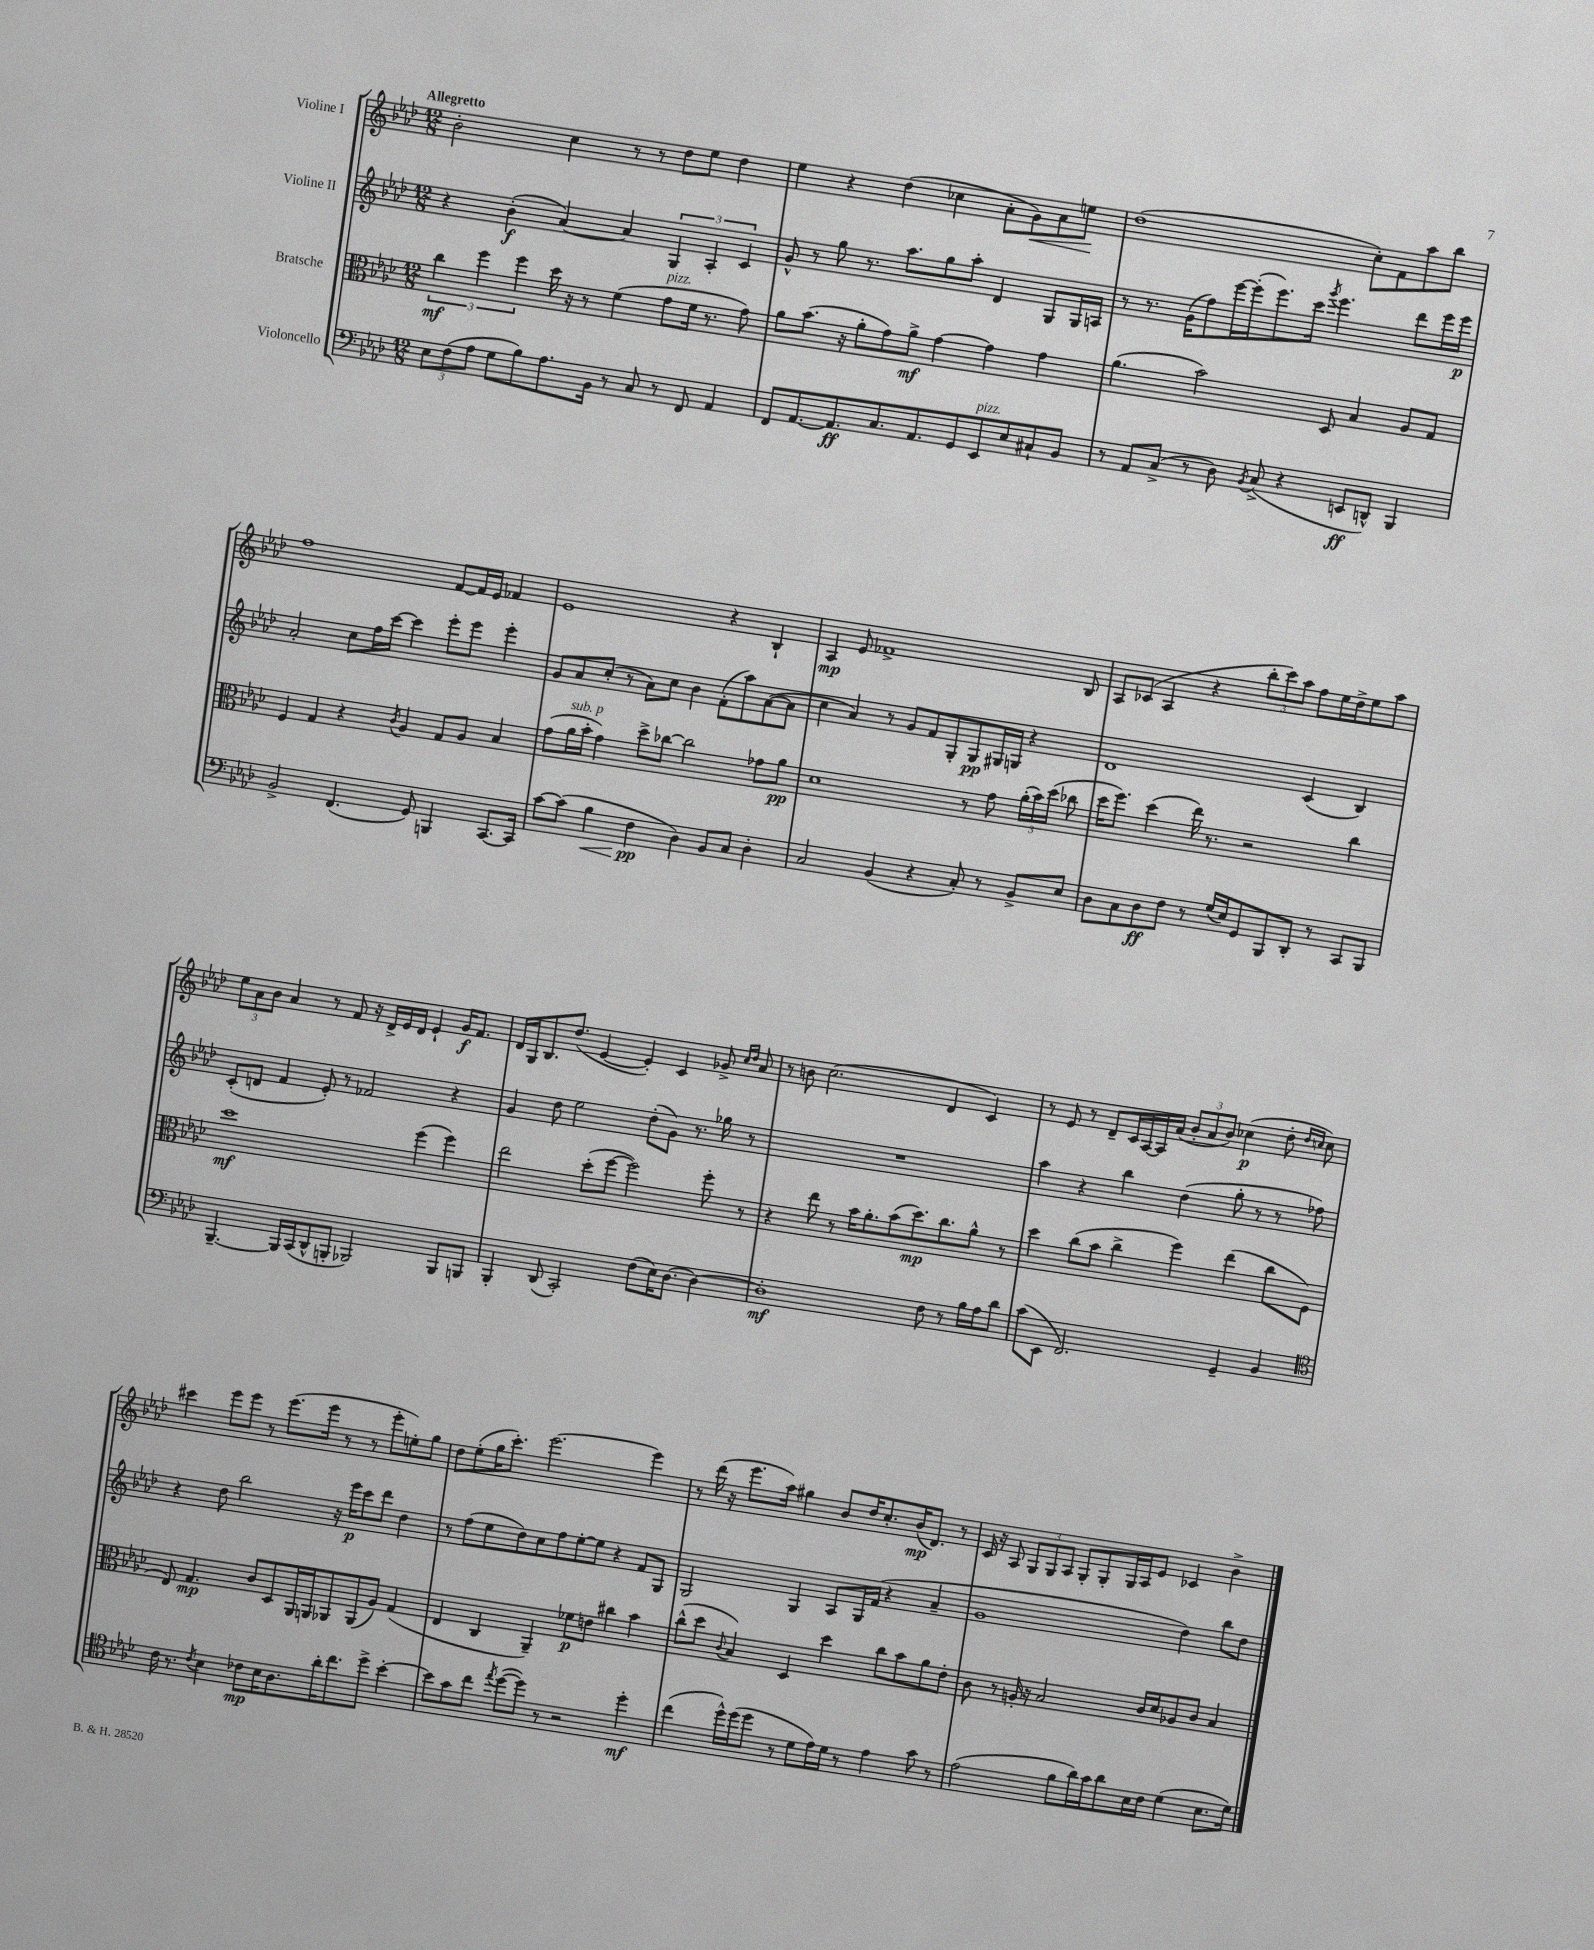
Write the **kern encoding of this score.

**kern	**kern	**kern	**kern
*staff4	*staff3	*staff2	*staff1
*clefF4	*clefC3	*clefG2	*clefG2
*k[b-e-a-d-]	*k[b-e-a-d-]	*k[b-e-a-d-]	*k[b-e-a-d-]
*M12/8	*M12/8	*M12/8	*M12/8
12E-\L	6cc\	4r	2b-'\
(12F\	.	.	.
12A-\J	6ff\	.	.
8G\L	.	(4b-'\	.
.	6ff\	.	.
8B-\)	.	.	.
8.A-\	16dd-\	[4a-/)	4cc\
.	16r	.	.
.	8r	.	.
16BB-\Jk	.	.	.
8r	(4f\	4a-/]	8r
8C/	.	.	8r
8r	8g\L	6G/	8dd-\L
8FF/	16f\Jk	.	8ee-\J
.	.	6A-'/	.
.	8.r	.	.
4AA-/	.	.	4dd-\
.	.	6c/	.
.	8g\)	.	.
=	=	=	=
8FF/L	8a-\L	8g^^/	4ee-\
[8.AA-/	(8.b-\J	8r	.
.	.	8gg\	4r
8.AA-/]	16r	.	.
.	8a-'\L	8.r	.
8.C/	8g\)	.	(4dd-\
.	.	8.aa-\L	.
.	8a-^\J	.	.
8.AA-/	.	.	.
.	[4g\	8gg\	4cc-\
8GG/	.	8aa-'\J	.
8EE-/	4g\]	4d-/	8a-'\L
8E-/	.	.	8g\)
8C#`/	4g\	8G/L	8a-\
8BB-/J	.	16G/L	8ee\J
.	.	16A/JJ	.
=	=	=	=
8r	(4.a-\	8r	(1dd-
8AA-/L	.	8.r	.
(8C^/J	.	.	.
.	.	(16g\LK	.
8r	2b-\)	8ff\)	.
8D-\)	.	[16eee-\L	.
.	.	(16eee-'\]J	.
8qBB-/	.	.	.
(8C^/	.	8.eee-\)	.
4r	.	.	.
.	.	16ccc\Jk	.
.	.	8qggg/	.
.	8D-/	4.eee-\	.
8EE/L	4B-/	.	8cc'\L)
8DD^^/J)	.	.	8f\
4BBB-/	8A-/L	8ddd-\L	8aa-\
.	8G/J	16eee-\L	8bb-\J
.	.	16eee-\JJ	.
=	=	=	=
2BB-^/	4F/	2a-'/	1ff
.	4G/	.	.
(4.FF/	4r	8cc\L	.
.	.	16ff\L	.
.	.	[16ccc\JJ	.
.	8qc/	.	.
.	4A-/	4ccc\]	.
8GG/)	.	.	.
4BBB/	8G/L	8eee-'\L	[8f/L
.	8A-/J	8eee-\J	16f/]L
.	.	.	16e-/JJ
[8.CC/L	4B-/	4eee-'\	4f-/
16CC/]Jk	.	.	.
=	=	=	=
[8c\L	(8g\L	8g/L	1e-
(8c\]J	16a-\L	8a-/	.
.	16b-'\JJ	.	.
4B-\	4g\)	(8cc'/J	.
.	.	8r	.
4F\	8dd-^\L	8a-\L)	.
.	[8cc-\J	8cc\J	.
4D-\)	2cc-\]	4b-\	.
8BB-/L	.	(8f'\L	4r
8C/J	.	8aa-\)	.
4D-'\	8g-\L	([8a-\	4B-`/
.	8a-\J	8a-\]J	.
=	=	=	=
2C/	1d-	4cc\	4A-/
.	.	4a-/)	8e-/
.	.	.	1f-^
(4BB-/	.	8r	.
.	.	8g/L	.
4r	.	8f/	.
.	.	8G'/	.
8C'/)	8r	8G/	.
8r	8g\	16G#/L	.
.	.	16G/JJ	.
8BB-^/L	(24a-'\LL	4r	.
.	24b-\)	.	.
.	(24dd-\JJ	.	.
8E-/J	8cc-\	.	8B-/
=	=	=	=
8D-\L	16dd-\LK	1d-	8A-/L
.	8.ff\J)	.	.
8C\	.	.	(8c-/J
8D-\	(4dd-\	.	4A-/
8F\J	.	.	.
8r	16ee-\)	.	4r
.	8.r	.	.
(16G/LL	.	.	.
16E-/J)	.	.	.
8GG/	2r	.	12bb-'\L
.	.	.	12ccc\)
8BBB-/	.	.	.
.	.	.	12aa-\J
8DD-'/J	.	(4c/	8ff\L
8r	.	.	16ee-\L
.	.	.	16dd-^\J
8CC/L	4cc\	4B-/)	8ee-\
8BBB-/J	.	.	8aa-\J
=	=	=	=
[4.BBB-~/	1dd-	(8c'/L	12ee-\L
.	.	.	12a-\
.	.	8d/J	.
.	.	.	12b-\J
.	.	4f/	4a-/
16BBB-/]LL	.	.	.
(16CC/J	.	.	.
8DD-^^/	.	8e-'/)	8r
8BBB'/J	.	8r	8f/
2BBB-/)	.	2f-/	16r
.	.	.	16d-^/LL
.	.	.	16e-/
.	.	.	16d-/JJ
.	(4ff\	.	4e-`/
8BBB-/L	4ff\)	4r	16g/LK
.	.	.	8.f/J
8BBB/J	.	.	.
=	=	=	=
4BBB-'/	2ee-\	4g/	16d-/LL
.	.	.	16G/J
.	.	.	8.B-/
(8DD-/	.	8dd-\	.
.	.	.	(8.dd-/J
2CC'/)	.	2ee-\	.
.	(8dd-'\L	.	[4e-/
.	[8ff\J	.	.
.	2ff\])	.	4e-'/])
(8F\L	.	(8dd-'\L	.
16E-\K)	.	8g\J)	4c/
[8.D-\J	.	.	.
.	.	8.r	.
4D-\_	8ff'\	.	8g-^/
.	.	16gg-\	.
.	.	.	16qqcc/LL
.	.	.	16qqdd-/JJ
.	8r	8r	8a-/
=	=	=	=
1D-']	4r	1.r	8r
.	.	.	8b\
.	8ee-\	.	(2.cc\
.	8r	.	.
.	16b-\LK	.	.
.	8.a-'\	.	.
.	(8b-\	.	.
.	8.dd-\)	.	.
8F\	.	.	4d-/
.	8.cc\	.	.
8r	.	.	.
16B-\LL	8a-^^\J	.	4c/)
16A-\J	.	.	.
8d-\J	8r	.	.
=	=	=	=
(8c\L	4dd-\	4aa-\	8r
8EE-\J	.	.	8e-/
2.FF/)	(8cc\L	4r	8r
.	8b-\J	.	8d-~/L
.	4cc^\	4bb-\	16c/L
.	.	.	[16A-/
.	.	.	16A-/]
.	.	.	(16a-/JJ
.	4ff\)	(4dd-\	12b-'/L
.	.	.	12a-/
.	.	.	12b-/J)
4GG~/	(4ee-\	8gg'\	(4cc-\
.	.	8r	.
4BB-/	8cc\L	8r	8dd-'\
.	.	.	16qqdd-/LL
.	.	.	16qqcc/JJ
.	8F\J	8ff-\)	8cc\)
=	=	=	=
*clefC4	*	*	*
16c\	8E-/)	4r	4ccc#\
8.r	.	.	.
.	4.G/	.	.
8qc/	.	.	.
4B-\	.	8dd-\	8eee-\L
.	.	2bb-\	8eee-\J
8c-\L	8c/L	.	8r
16B-\K	8D-/	.	(8.eee-\L
8.A-\	.	.	.
.	16AA-/L	.	.
.	16AA/J	.	16eee-\Jk
16a-'\K	8AA-/	16r	8r
8.cc\	.	16eee-\LK	.
.	(8AA-/	8ccc\	8r
8dd-^\J	8A-/J)	8ddd-\J	8eee-'\L
[4b-'\	(4G/	4dd-\	8ee'\)
.	.	.	8gg\J
=	=	=	=
8b-\]L	4E-/	8r	8dd-\L
8g\	.	(8ff\L	(8ee-'\
8cc\J	4C/	8ee-\	16gg\K
.	.	.	8.ccc'\J)
8qee-/	.	.	.
([8dd-\L	.	8dd-\)	.
8dd-\]J)	4AA-~/)	8cc\	[2.eee-\
8r	.	8ff\	.
2r	8f-\L	[8ee-'\	.
.	8e\J	8ee-\]J	.
.	4cc#\	4r	.
4dd-'\	4b-\	8f/L	4eee-\]
.	.	8G/J	.
=	=	=	=
(4cc\	(8cc^^\L	2G/	8r
.	8dd-\J	.	(16ddd-\
.	.	.	16r
.	8qqc/	.	.
16dd-^^\LL)	4B-/)	.	8.eee-\L
(16dd-\J	.	.	.
8dd-\J	.	.	.
.	.	.	16aa-\Jk)
8r	4D-/	4G/	4gg#\
8d-\L	.	.	.
16e-\L)	4dd-\	8A-/L	8b-/L
16d-\JJ	.	.	.
8r	.	16G/L	16dd-/K
.	.	(16f/JJ	8.cc'/
4e-\	8cc\L	4r	.
.	8b-\	.	(16b-/K
.	.	.	8.d-/J)
8g\	8a-\	4a-~/	.
8r	8e-'\J	.	8r
=	=	=	=
(2e-\	8c\	1g	16c/
.	.	.	16r
.	8r	.	8A-/
.	16A'/	.	12G/L
.	16r	.	.
.	.	.	12G/
.	2B-/	.	.
.	.	.	12A-/J
8f\L	.	.	8G'/L
16a-\L)	.	.	8G'/
16g\J	.	.	.
8a-\	.	.	16G/L
.	.	.	16A-/J
16B-\L	16c/LL	.	8e-/J
16c\JJ	16d-/J	.	.
(4d-\	8A-/	4dd-\)	4c-/
.	8c/J	.	.
8.B-\L	4B-/	8bb-\L	4b-^\
.	.	8dd-\J	.
16d-\Jk)	.	.	.
==	==	==	==
*-	*-	*-	*-
